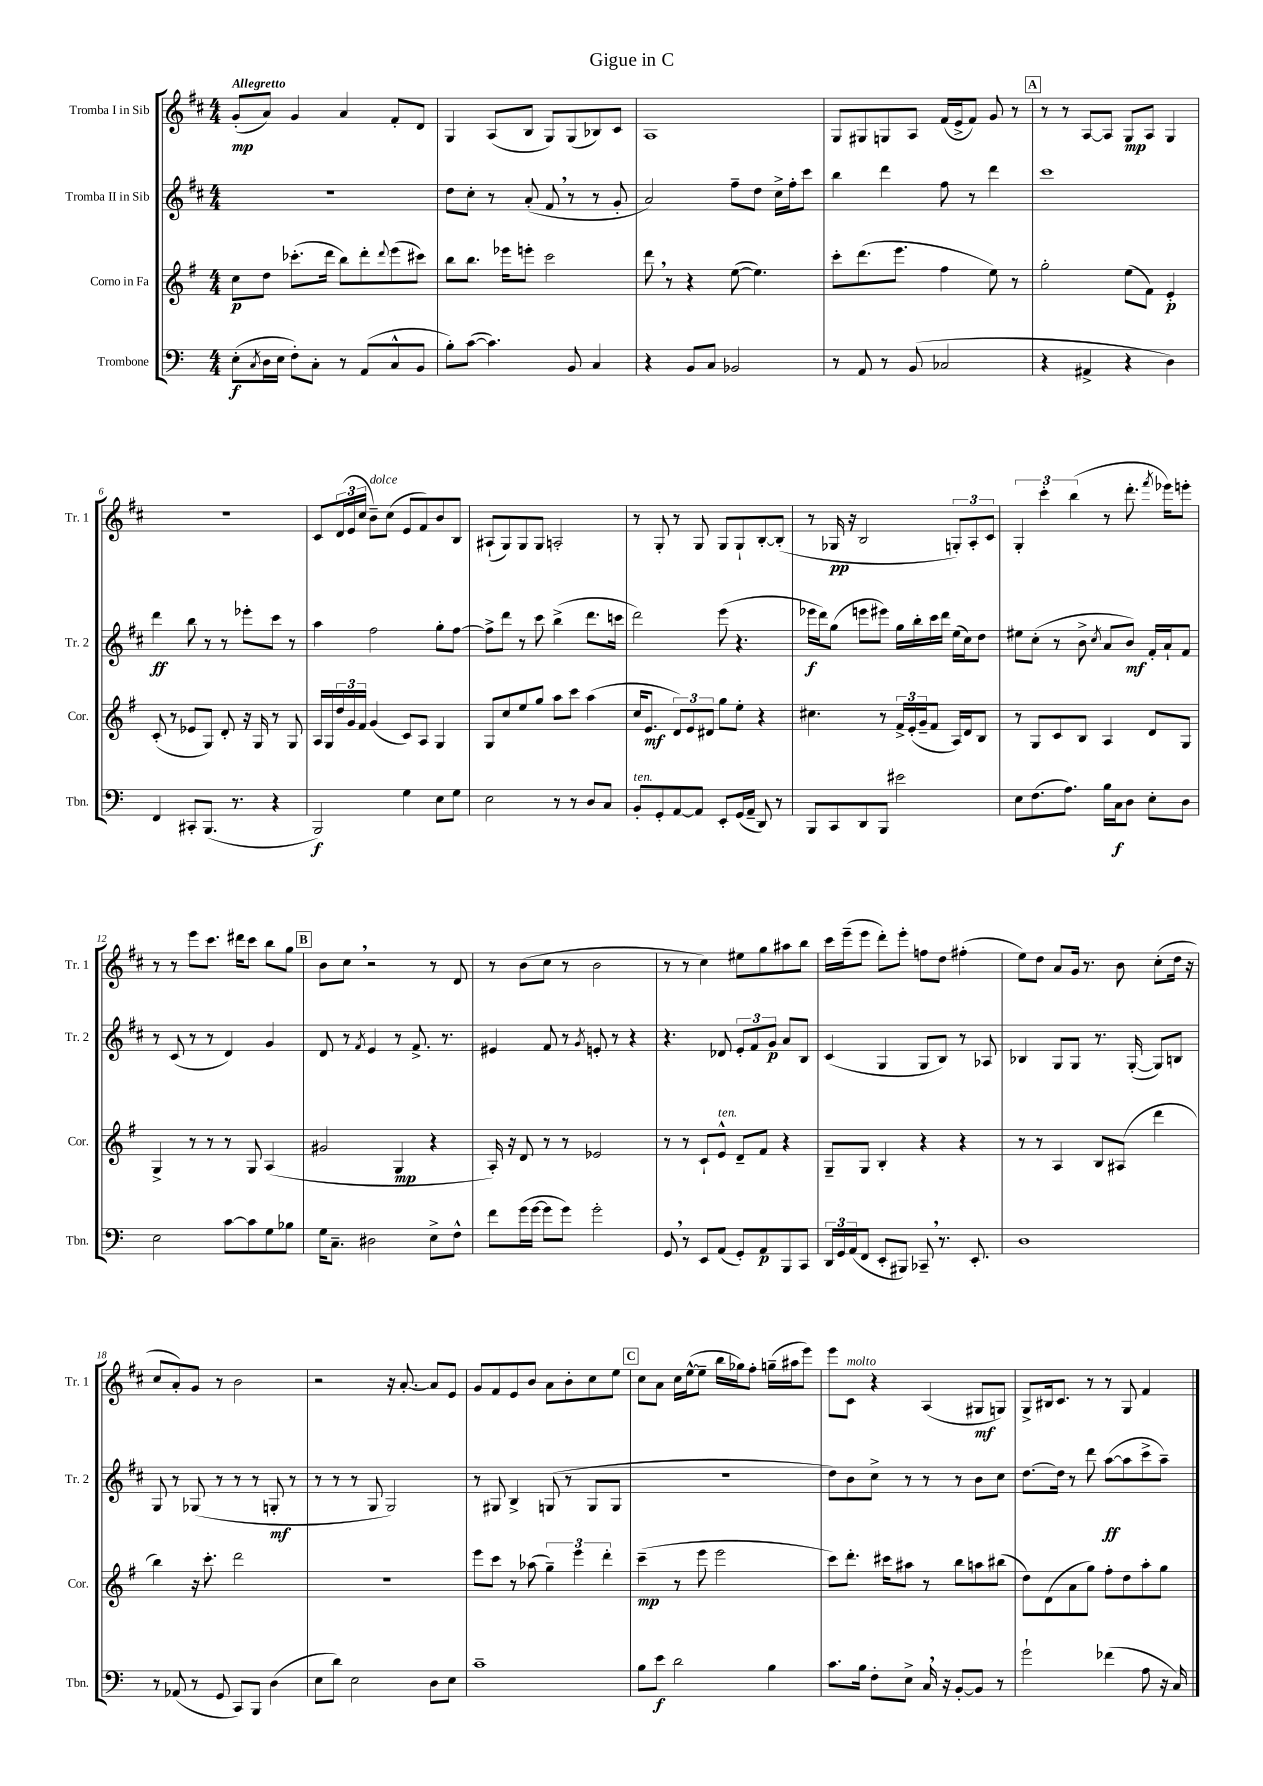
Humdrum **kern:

**kern	**dynam	**kern	**dynam	**kern	**dynam	**kern	**dynam
*part4	*part4	*part3	*part3	*part2	*part2	*part1	*part1
*staff4	*staff4	*staff3	*staff3	*staff2	*staff2	*staff1	*staff1
*I"Trombone	*	*I"Corno in Fa	*	*I"Tromba II in Sib	*	*I"Tromba I in Sib	*
*I'Tbn.	*	*I'Cor.	*	*I'Tr. 2	*	*I'Tr. 1	*
*clefF4	*	*clefG2	*	*clefG2	*	*clefG2	*
*k[]	*	*k[f#]	*	*k[f#c#]	*	*k[f#c#]	*
*M4/4	*	*M4/4	*	*M4/4	*	*M4/4	*
=1	=1	=1	=1	=1	=1	=1	=1
!	!	!	!	!	!	!LO:TX:a:B:t=Allegretto	!
(8E'\L	f	8cc\L	p	1r	.	(8g'/L	mp
8qC/	.	.	.	.	.	.	.
16D\L	.	8dd\J	.	.	.	8a/J)	.
16E\JJ	.	.	.	.	.	.	.
8F'\L)	.	(8.ccc-X'\L	.	.	.	4g/	.
8C'\J	.	.	.	.	.	.	.
.	.	16ddd\Jk	.	.	.	.	.
8r	.	8bb\L)	.	.	.	4a/	.
(8AA/L	.	8ddd'\	.	.	.	.	.
.	.	8qqddd/	.	.	.	.	.
8C^^/	.	(8eee\	.	.	.	8f#'/L	.
8BB/J	.	8ccc#X\J)	.	.	.	8d/J	.
=2	=2	=2	=2	=2	=2	=2	=2
8B'\L)	.	8bb\L	.	8dd\L	.	4G/	.
([8c\J	.	8.bb\J	.	8cc#'\J	.	.	.
4.c\])	.	.	.	8r	.	(8A/L	.
.	.	16eee-X\KL	.	.	.	.	.
.	.	8eeen'\J	.	(8a'/	.	8B/J	.
.	.	2ccc\	.	8f#,/	.	8G/L)	.
8BB/	.	.	.	8r	.	(8G/	.
4C/	.	.	.	8r	.	8B-X/)	.
.	.	.	.	8g'/	.	8c#/J	.
=3	=3	=3	=3	=3	=3	=3	=3
4r	.	8ddd,\	.	2a/)	.	1A	.
.	.	8r	.	.	.	.	.
8BB/L	.	4r	.	.	.	.	.
8C/J	.	.	.	.	.	.	.
2BB-X/	.	([8ee\	.	8ff#~\L	.	.	.
.	.	4.ee\])	.	8dd\J	.	.	.
.	.	.	.	16cc#^\LL	.	.	.
.	.	.	.	16ff#'\J	.	.	.
.	.	.	.	8ccc#\J	.	.	.
=4	=4	=4	=4	=4	=4	=4	=4
8r	.	8ccc'\L	.	4bb\	.	8G/L	.
8AA/	.	(8.ddd\	.	.	.	8G#X/	.
8r	.	.	.	4ddd\	.	8Gn/	.
.	.	8.eee\J	.	.	.	.	.
(8BB/	.	.	.	.	.	8A/J	.
2C-X/	.	4ff#\	.	8ff#\	.	(16f#/LL	.
.	.	.	.	.	.	16e^/J	.
.	.	.	.	8r	.	8f#/J)	.
.	.	8ee\)	.	4ddd\	.	8g/	.
.	.	8r	.	.	.	8r	.
!!LO:REH:place=s1:t=A
=5	=5	=5	=5	=5	=5	=5	=5
4r	.	2gg'\	.	1ccc#	.	8r	.
.	.	.	.	.	.	8r	.
4AA#X^/	.	.	.	.	.	[8A/L	.
.	.	.	.	.	.	8A/J]	.
4r	.	(8ee\L	.	.	.	8G/L	mp
.	.	8f#\J)	.	.	.	8A/J	.
4D\)	.	4e'/	p	.	.	4G/	.
!!LO:LB:g=z
=6	=6	=6	=6	=6	=6	=6	=6
4FF/	.	(8c'/	.	4ddd\	ff	1r	.
.	.	8r	.	.	.	.	.
8CC#X'/L	.	8e-X/L	.	8bb\	.	.	.
(8.BBB/J	.	8G/J)	.	8r	.	.	.
.	.	8d'/	.	8r	.	.	.
8.r	.	.	.	.	.	.	.
.	.	16r	.	8eee-X'\L	.	.	.
.	.	16G/	.	.	.	.	.
4r	.	8r	.	8ccc#\J	.	.	.
.	.	8G/	.	8r	.	.	.
=7	=7	=7	=7	=7	=7	=7	=7
2BBB/)	f	16A/LL	.	4aa\	.	8c#/L	.
.	.	16G/	.	.	.	.	.
.	.	24dd/	.	.	.	(24d/L	.
.	.	24g/	.	.	.	24e/	.
.	.	24f#/JJ	.	.	.	24cc#/JJ	.
!	!	!	!	!	!	!LO:TX:a:i:t=dolce	!
.	.	(4g/	.	2ff#\	.	8b~\L)	.
.	.	.	.	.	.	(8cc#\J	.
4G\	.	8c/L)	.	.	.	8e/L	.
.	.	8A/J	.	.	.	8f#/)	.
8E\L	.	4G/	.	8gg'\L	.	8b/	.
8G\J	.	.	.	[8ff#\J	.	8B/J	.
=8	=8	=8	=8	=8	=8	=8	=8
2E\	.	8G/L	.	8ff#^\L]	.	(8A#X`/L	.
.	.	8cc/	.	8ddd\J	.	8G/)	.
.	.	8ee/	.	8r	.	8G/	.
.	.	8gg/J	.	8ccc#\	.	8G/J	.
8r	.	8aa\L	.	(4bb^\	.	2An'/	.
8r	.	8ccc\J	.	.	.	.	.
8D/L	.	(4aa\	.	8.ddd\L	.	.	.
8C/J	.	.	.	.	.	.	.
.	.	.	.	16cccn\Jk	.	.	.
=9	=9	=9	=9	=9	=9	=9	=9
!LO:TX:a:i:t=ten.	!	!	!	!	!	!	!
8BB'/L	.	16cc/KL	.	2ddd\)	.	8r	.
.	.	8.e/J	mf	.	.	.	.
8GG'/	.	.	.	.	.	8G'/	.
[8AA/	.	12d/L)	.	.	.	8r	.
.	.	12e/	.	.	.	.	.
8AA/J]	.	.	.	.	.	8G/	.
.	.	12d#X/J	.	.	.	.	.
8EE'/L	.	8gg\L	.	(8eee\	.	8G/L	.
(16GG/L	.	8ee'\J	.	4.r	.	8G`/	.
16AA~/JJ	.	.	.	.	.	.	.
8DD/)	.	4r	.	.	.	[8B'/	.
8r	.	.	.	.	.	(8B'/J]	.
=10	=10	=10	=10	=10	=10	=10	=10
8BBB/L	.	4.cc#X\	.	16eee-X\LL	f	8r	.
.	.	.	.	16ddd\J)	.	.	.
8CC/	.	.	.	(8gg\J	.	16G-X/	pp
.	.	.	.	.	.	16r	.
8DD/	.	.	.	8eeen\L	.	2B/	.
8BBB/J	.	8r	.	8eee#X\J)	.	.	.
2e#X\	.	24f#^/LL	.	16gg\LL	.	.	.
.	.	(24e'/	.	.	.	.	.
.	.	.	.	16bb'\	.	.	.
.	.	24g~/J	.	.	.	.	.
.	.	8f#/J	.	16ccc#\	.	.	.
.	.	.	.	16ddd\JJ	.	.	.
.	.	16A/LL)	.	(16ee\LL	.	12Gn'/L)	.
.	.	16d/J	.	16cc#\J)	.	.	.
.	.	.	.	.	.	12A'/	.
.	.	8B/J	.	8dd\J	.	.	.
.	.	.	.	.	.	12c#/J	.
=11	=11	=11	=11	=11	=11	=11	=11
8E\L	.	8r	.	8ee#X\L	.	6G'/	.
(8.F\	.	8G/L	.	(8cc#'\J	.	.	.
.	.	.	.	.	.	6ccc#'\	.
.	.	8c/	.	8r	.	.	.
8.A\J)	.	.	.	.	.	.	.
.	.	.	.	.	.	(6bb\	.
.	.	8B/J	.	8b^\	.	.	.
.	.	.	.	8qcc#/	.	.	.
16B\LL	.	4A/	.	8a/L	.	8r	.
16C\J	f	.	.	.	.	.	.
8D\J	.	.	.	8b/J)	mf	8.ddd'\	.
8E'\L	.	8d/L	.	16f#'/LL	.	.	.
.	.	.	.	.	.	8qfff#/	.
.	.	.	.	16a`/J	.	16eee-X\KL)	.
8D\J	.	8G/J	.	8f#/J	.	8eeen'\J	.
!!LO:LB:g=z
=12	=12	=12	=12	=12	=12	=12	=12
2E\	.	4G^/	.	8r	.	8r	.
.	.	.	.	(8c#/	.	8r	.
.	.	8r	.	8r	.	8eee\L	.
.	.	8r	.	8r	.	8.ccc#\J	.
[8c\L	.	8r	.	4d/)	.	.	.
.	.	.	.	.	.	16ddd#X\KL	.
8c\]	.	8G/	.	.	.	8ccc#\J	.
8G\	.	(4A/	.	4g/	.	8bb\L	.
8B-X\J	.	.	.	.	.	8gg\J	.
!!LO:REH:place=s1:t=B
=13	=13	=13	=13	=13	=13	=13	=13
16G\KL	.	2g#X/	.	8d/	.	8b\L	.
8.C~\J	.	.	.	.	.	.	.
.	.	.	.	8r	.	8cc#,\J	.
.	.	.	.	8qf#/	.	.	.
2D#X\	.	.	.	4e/	.	2r	.
.	.	4G/	mp	8r	.	.	.
.	.	.	.	8.f#^/	.	.	.
8E^\L	.	4r	.	.	.	8r	.
.	.	.	.	8.r	.	.	.
8F^^\J	.	.	.	.	.	8d/	.
=14	=14	=14	=14	=14	=14	=14	=14
8f\L	.	16A'/)	.	4e#X/	.	8r	.
.	.	16r	.	.	.	.	.
(16g\L	.	8d/	.	.	.	(8b\L	.
[16g\JJ	.	.	.	.	.	.	.
8g\L]	.	8r	.	8f#/	.	8cc#\J	.
8g\J)	.	8r	.	8r	.	8r	.
.	.	.	.	8qg/	.	.	.
2g'\	.	2e-X/	.	8en'/	.	2b\	.
.	.	.	.	8r	.	.	.
.	.	.	.	4r	.	.	.
=15	=15	=15	=15	=15	=15	=15	=15
8GG,/	.	8r	.	4.r	.	8r	.
8r	.	8r	.	.	.	8r	.
8EE/L	.	8c`/L	.	.	.	4cc#\)	.
!	!	!LO:TX:a:i:t=ten.	!	!	!	!	!
(8AA/J	.	8e^^/J	.	8d-X/	.	.	.
8GG'/L)	.	8d~/L	.	12e'/L	.	8ee#X\L	.
.	.	.	.	12f#/	.	.	.
8AA/	p	8f#/J	.	.	.	8gg\	.
.	.	.	.	12g/J	p	.	.
8BBB/	.	4r	.	8a/L	.	8aa#X\	.
8CC/J	.	.	.	8B/J	.	8bb\J	.
=16	=16	=16	=16	=16	=16	=16	=16
24DD/LL	.	8G~/L	.	(4c#/	.	16ccc#\LL	.
24GG/	.	.	.	.	.	.	.
.	.	.	.	.	.	(16eee~\J	.
(24AA/J	.	.	.	.	.	.	.
8FF/J	.	8G/J	.	.	.	8eee\J	.
8EE'/L	.	4B'/	.	4G/	.	8ddd'\L)	.
8BBB#X/J)	.	.	.	.	.	8eee'\J	.
8CC-X~,/	.	4r	.	8G/L	.	8ffn\L	.
8.r	.	.	.	8B/J)	.	8dd\J	.
.	.	4r	.	8r	.	(4ff#X'\	.
8.EE'/	.	.	.	.	.	.	.
.	.	.	.	8A-X/	.	.	.
=17	=17	=17	=17	=17	=17	=17	=17
1D	.	8r	.	4B-X/	.	8ee\L)	.
.	.	8r	.	.	.	8dd\J	.
.	.	4A/	.	8G/L	.	8a/L	.
.	.	.	.	8G/J	.	16g/Jk	.
.	.	.	.	.	.	8.r	.
.	.	8B/L	.	8.r	.	.	.
.	.	(8A#X/J	.	.	.	8b\	.
.	.	.	.	([16G'/	.	.	.
.	.	4ddd\	.	8G/L])	.	(8cc#'\L	.
.	.	.	.	8Bn/J	.	16dd\Jk	.
.	.	.	.	.	.	16r	.
!!LO:LB:g=z
=18	=18	=18	=18	=18	=18	=18	=18
8r	.	4bb\)	.	8G/	.	8cc#/L	.
(8AA-X/	.	.	.	8r	.	8a'/)	.
8r	.	16r	.	(8G-X/	.	8g/J	.
.	.	8.ccc'\	.	.	.	.	.
8GG/	.	.	.	8r	.	8r	.
8CC/L)	.	2ddd\	.	8r	.	2b\	.
8BBB/J	.	.	.	8r	.	.	.
(4D\	.	.	.	8Gn'/	mf	.	.
.	.	.	.	8r	.	.	.
=19	=19	=19	=19	=19	=19	=19	=19
8E\L	.	1r	.	8r	.	2r	.
8d\J)	.	.	.	8r	.	.	.
2E\	.	.	.	8r	.	.	.
.	.	.	.	8G/	.	.	.
.	.	.	.	2G/)	.	16r	.
.	.	.	.	.	.	[8.a'/	.
8D\L	.	.	.	.	.	8a/L]	.
8E\J	.	.	.	.	.	8e/J	.
=20	=20	=20	=20	=20	=20	=20	=20
1c~	.	8eee\L	.	8r	.	8g/L	.
.	.	8ccc\J	.	8G#X/	.	8f#/	.
.	.	8r	.	4B^/	.	8e/	.
.	.	(8aa-X\	.	.	.	8b/J	.
.	.	6gg~\)	.	(8Gn/	.	8a\L	.
.	.	.	.	8r	.	8b'\	.
.	.	6eee\	.	.	.	.	.
.	.	.	.	8G/L	.	8cc#\	.
.	.	6ddd'\	.	.	.	.	.
.	.	.	.	8G/J	.	8ee\J	.
!!LO:REH:place=s1:t=C
=21	=21	=21	=21	=21	=21	=21	=21
8B\L	.	(4ccc~\	mp	1r	.	8cc#\L	.
8e\J	f	.	.	.	.	8a\J	.
2d\	.	8r	.	.	.	16cc#\LL	.
.	.	.	.	.	.	([16ee^^\J	.
.	.	8eee\	.	.	.	8ee~\J]	.
.	.	2eee\	.	.	.	16bb\LL	.
.	.	.	.	.	.	16gg-X\J)	.
.	.	.	.	.	.	8ff#'\J	.
4B\	.	.	.	.	.	(16ggn~\LL	.
.	.	.	.	.	.	16aa#X\J	.
.	.	.	.	.	.	8eee\J)	.
=22	=22	=22	=22	=22	=22	=22	=22
8.c\L	.	8ccc\L)	.	8dd\L)	.	8eee\L	.
!	!	!	!	!	!	!LO:TX:a:i:t=molto	!
.	.	8.ddd'\J	.	8b\	.	8c#\J	.
16B\Jk	.	.	.	.	.	.	.
8F'\L	.	.	.	8cc#^\J	.	4r	.
.	.	16ccc#X\KL	.	.	.	.	.
8E^\J	.	8aa#X\J	.	8r	.	.	.
16C,/	.	8r	.	8r	.	(4A/	.
16r	.	.	.	.	.	.	.
[8BB'/L	.	8bb\L	.	8r	.	.	.
8BB/J]	.	8aan\	.	8b\L	.	8G#X/L	mf
8r	.	(8bb#X\J	.	8cc#\J	.	8Gn/J)	.
=23	=23	=23	=23	=23	=23	=23	=23
2g`\	.	8dd\L)	.	[8.dd\L	.	8G^/L	.
.	.	(8d\	.	.	.	16B#X/k	.
.	.	.	.	16dd\Jk]	.	8.c#/J	.
.	.	8a\	.	8r	.	.	.
.	.	8gg\J)	.	8ddd\	.	8r	.
(4f-X\	.	8ff#'\L	.	([8aa\L	ff	8r	.
.	.	8dd\	.	8aa\]	.	8G/	.
8A\	.	8aa'\	.	8ccc#^\	.	4f#/	.
16r	.	8gg\J	.	8aa~\J)	.	.	.
16C/)	.	.	.	.	.	.	.
==	==	==	==	==	==	==	==
*-	*-	*-	*-	*-	*-	*-	*-
